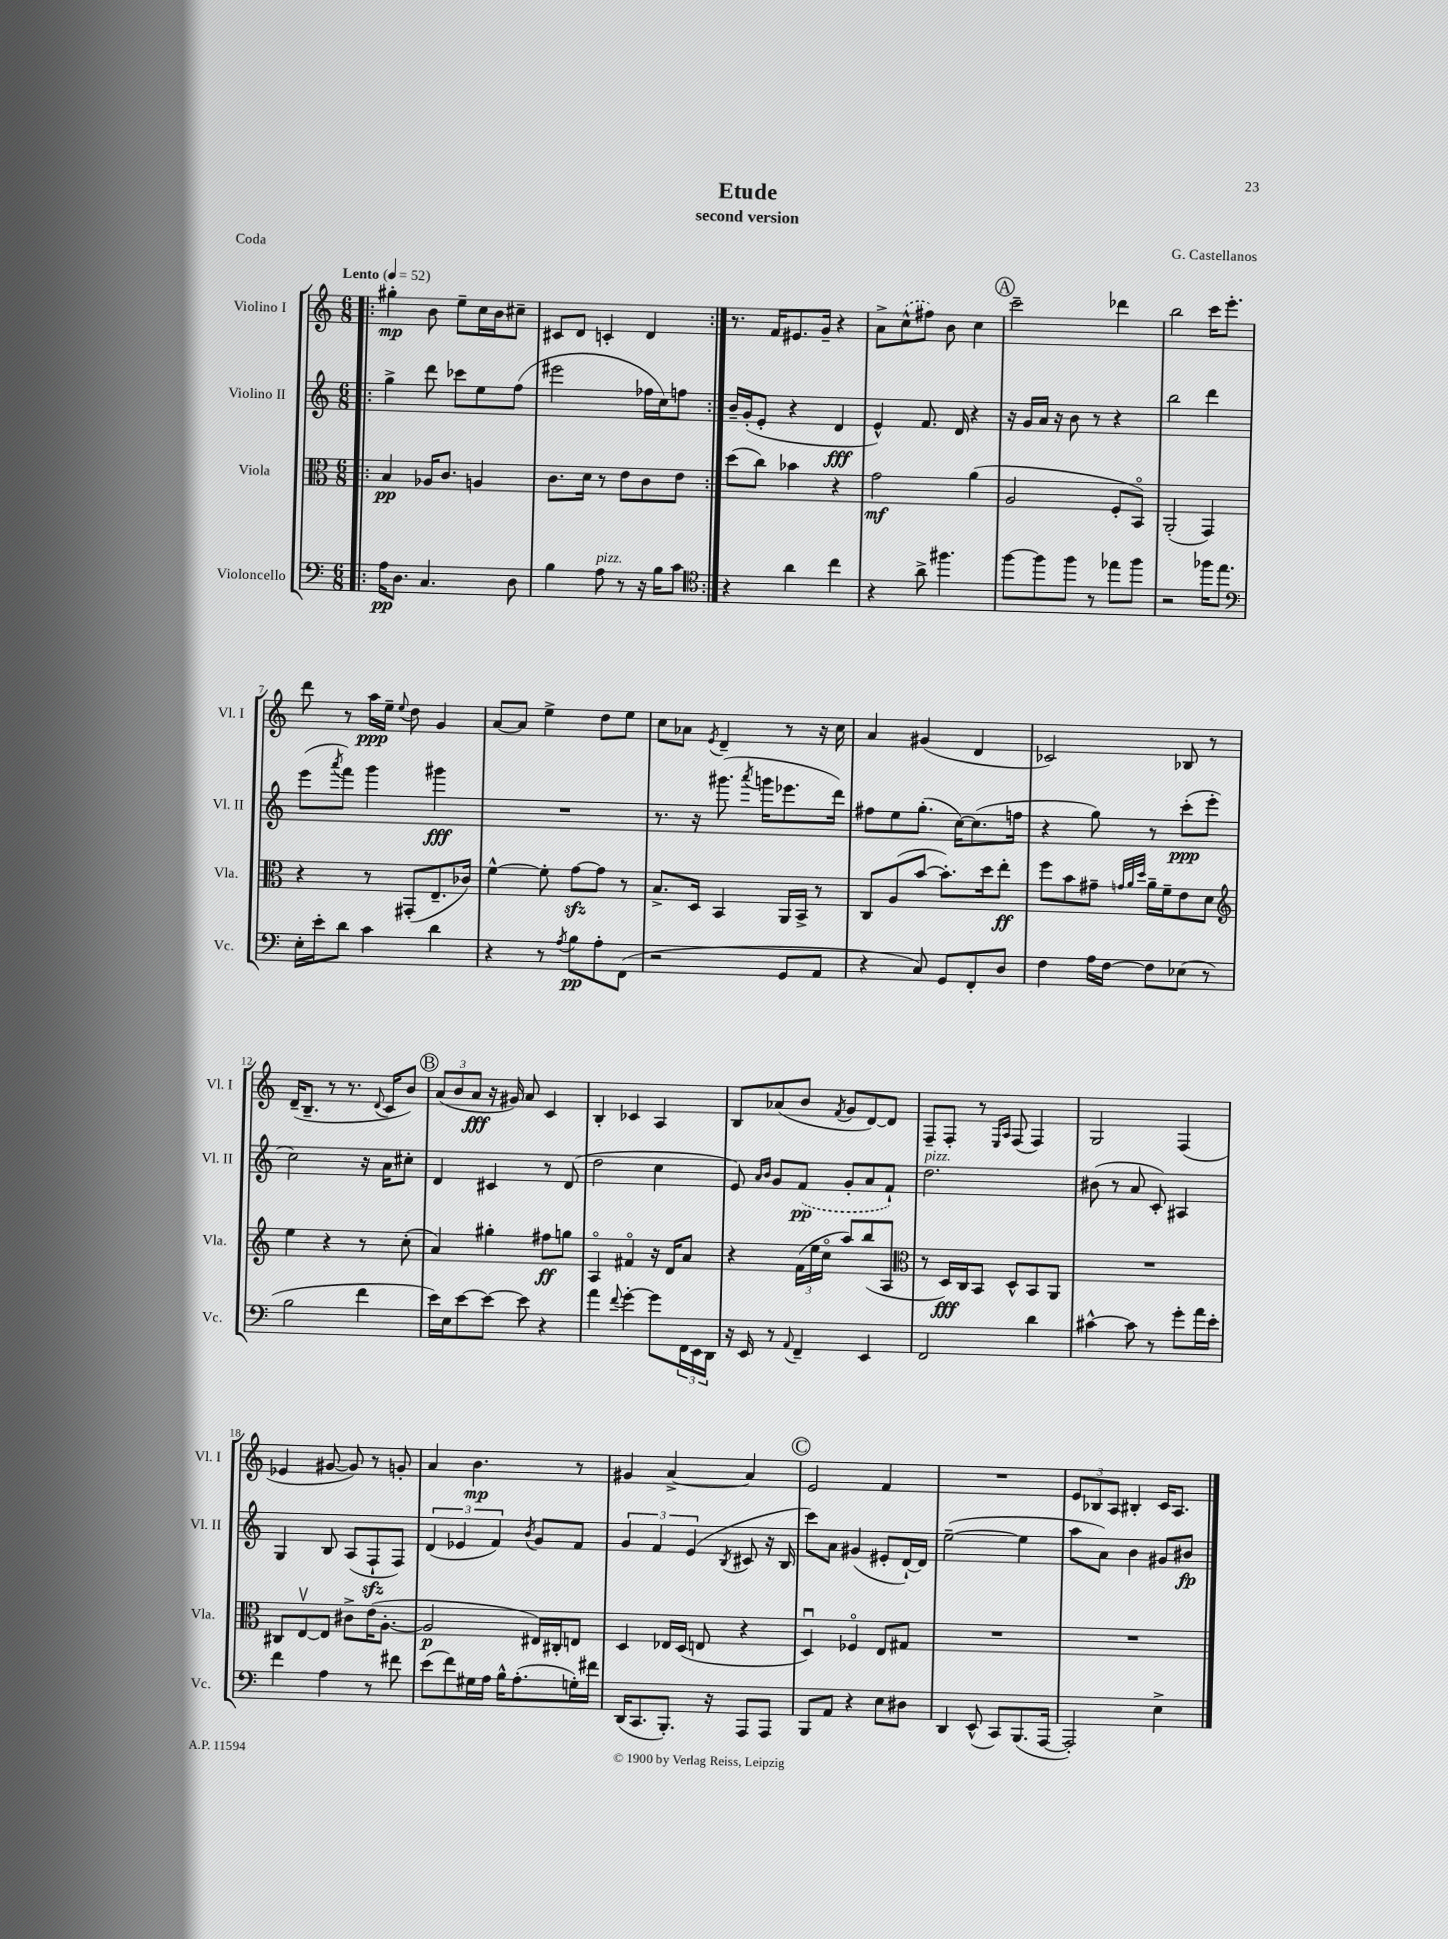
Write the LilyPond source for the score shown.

\header { title = "Etude" composer = "G. Castellanos" subtitle = "second version" piece = "Coda" }
<<
\new StaffGroup <<
\new Staff = "s0" \with { instrumentName = "Violino I" shortInstrumentName = "Vl. I" } {
    \clef treble \key c \major \numericTimeSignature \time 6/8 \tempo "Lento" 4 = 52
    \repeat volta 2 { \bar ".|:" gis''4-.\mp b'8 e''8-- c''16 b'16 cis''8-- |
    cis'8 d'8 c'4-. d'4 | }
    r8. f'16 eis'8. g'16-- r4 |
    a'8-> \once \slurDashed c''8-^( fis''8) b'8 c''4 |
    \mark \markup { \circle "A" } c'''2-- des'''4 |
    b''2 c'''16 e'''8.-. |
    d'''8 r8 a''16\ppp e''16-- \appoggiatura { e''8 } d''8 g'4 |
    a'8~ a'8 e''4-> d''8 e''8 |
    c''8 aes'8 \acciaccatura { e'8 } d'4-- r8 r16 c''16 |
    a'4 gis'4( d'4 |
    ces'2) bes8 r8 |
    d'16--( b8.-- r8 r8. \appoggiatura { d'8 } c'16 b'8) |
    \mark \markup { \circle "B" } \tuplet 3/2 { a'8( b'8 a'8\fff } r16 gis'16) a'8 c'4 |
    b4-. ces'4 a4 |
    b8 aes'8( b'8 \acciaccatura { f'8 } g'8 d'8~) d'8 |
    f8-- f8-. r8 \grace { e16 a16 } f8( f4) |
    g2 f4( |
    ees'4 gis'8~ gis'8) r8 g'8-. |
    a'4 b'4.\mp r8 |
    gis'4 a'4~-> a'4 |
    \mark \markup { \circle "C" } e'2 f'4 |
    R2. |
    \tuplet 3/2 { e'8 bes8 a8 } bis4-. c'16 a8. \bar "|." |
}
\new Staff = "s1" \with { instrumentName = "Violino II" shortInstrumentName = "Vl. II" } {
    \clef treble \key c \major \numericTimeSignature \time 6/8
    \repeat volta 2 { \bar ".|:" g''4-> d'''8 ces'''8 e''8 f''8( |
    eis'''2 fes''16 c''16) f''8 | }
    b'16-- g'16-.( e'8-. r4 d'4\fff |
    e'4-^) f'8. d'16 r4 |
    \mark \markup { \circle "A" } r16 g'16 a'16 r16 b'8 r8 r4 |
    b''2 d'''4 |
    e'''8( \acciaccatura { a'''8 } f'''8) g'''4 gis'''4\fff |
    R2. |
    r8. r16 gis'''8.( \acciaccatura { a'''8 } g'''16 ees'''8. d'''16) |
    fis''8 e''8 g''8.-.( c''16~) c''8.( f''16 |
    r4 g''8) r8 c'''8-.\ppp( e'''8-. |
    c''2) r16 a'16 cis''8-. |
    \mark \markup { \circle "B" } d'4 cis'4 r8 d'8( |
    d''2 c''4 |
    e'8) \grace { a'16 b'16 } g'8 \once \slurDashed f'8\pp( g'8-. a'8 f'8-!) |
    d''2.^\markup { \italic "pizz." } |
    bis'8( r8 a'8 c'8-.) ais4 |
    g4 b8 a8( f8-!\sfz f8) |
    \tuplet 3/2 { d'4( ees'4 f'4) } \acciaccatura { b'8 } g'8 f'8 |
    \tuplet 3/2 { g'4 f'4 e'4( } \acciaccatura { b8 } cis'8 r16 b16 |
    \mark \markup { \circle "C" } c'''8) a'8 gis'4( eis'8-. d'16~-!) d'16 |
    e''2~--( e''4 |
    a''8 a'8) b'4 gis'8 bis'8\fp \bar "|." |
}
\new Staff = "s2" \with { instrumentName = "Viola" shortInstrumentName = "Vla." } {
    \clef alto \key c \major \numericTimeSignature \time 6/8
    \repeat volta 2 { \bar ".|:" b4\pp aes16 c'8. a4 |
    c'8. d'16 r8 e'8 c'8 e'8 | }
    d''8( c''8) bes'4 r4 |
    g'2\mf a'4( |
    \mark \markup { \circle "A" } a2 f8-. b,8\flageolet) |
    a,2-.( g,4) |
    r4 r8 gis,8-.( e8.-- ces'16) |
    f'4~-^ f'8-. g'8~\sfz g'8 r8 |
    b8.-> d16 b,4 a,16 b,16-> r8 |
    c8 a8( b'8~ b'8.-.) d''16 e''8-.\ff |
    f''8 b'8 gis'8-- \grace { g'32 a'32 d''32 } a'16-- f'16-- e'8 d'8 |
    \clef treble e''4 r4 r8 c''8-.( |
    \mark \markup { \circle "B" } a'4) gis''4-. fis''8\ff g''8 |
    a4\flageolet fis'4\flageolet r16 d'16 a'8 |
    r4 \tuplet 3/2 { f'16( e''16 c''16\flageolet } a''8) b''8( a8 |
    \clef alto r8 d16\fff) c16 b,8 d8-^ b,8 a,8 |
    R2. |
    cis8 e8~\upbow e8 cis'8-> e'16( a8.~-. |
    a2\p eis16) cis16-. e8 |
    d4 ees16 d16( e8 r4 |
    \mark \markup { \circle "C" } d4\downbow) fes4\flageolet e8 gis8 |
    R2. |
    R2. \bar "|." |
}
\new Staff = "s3" \with { instrumentName = "Violoncello" shortInstrumentName = "Vc." } {
    \clef bass \key c \major \numericTimeSignature \time 6/8
    \repeat volta 2 { \bar ".|:" a16\pp d8. c4. d8 |
    b4 a8^\markup { \italic "pizz." } r8 r16 b16 c'8 | }
    \clef tenor r4 a'4 c''4 |
    r4 a'8-> fis''4. |
    \mark \markup { \circle "A" } f''8~ f''8 f''8 r8 ees''8 f''8 |
    r2 fes''16 e''8. |
    \clef bass e16-. e'16-. d'8 c'4 d'4 |
    r4 r8 \acciaccatura { a8 } b8\pp a8-. f,8( |
    r2 g,8 a,8 |
    r4 c8) g,8 f,8-. d8 |
    f4 a16 f16~ f8 ees8( r8 |
    b2 f'4 |
    \mark \markup { \circle "B" } e'16) e16 e'8~ e'8~ e'8 r4 |
    a'4 \appoggiatura { f'8 } g'4~-. g'8 \tuplet 3/2 { f,16 e,16 d,16 } |
    r16 e,16 r8 \appoggiatura { a,8 } f,4-- e,4 |
    f,2 d'4 |
    cis'4~-^ cis'8 r8 g'8-. a'16 e'16-. |
    f'4 a4 r8 fis'8 |
    e'8( f'8) gis16 a16 b16-^ a8.-.( g16-.) fis'16 |
    d,16( c,8. b,,8.-.) r16 a,,8 a,,8 |
    \mark \markup { \circle "C" } b,,8 a,8 r4 e8 dis8 |
    d,4 e,8-^( c,8) b,,8.( a,,16~ |
    a,,2-.) e4-> \bar "|." |
}
>>
>>
